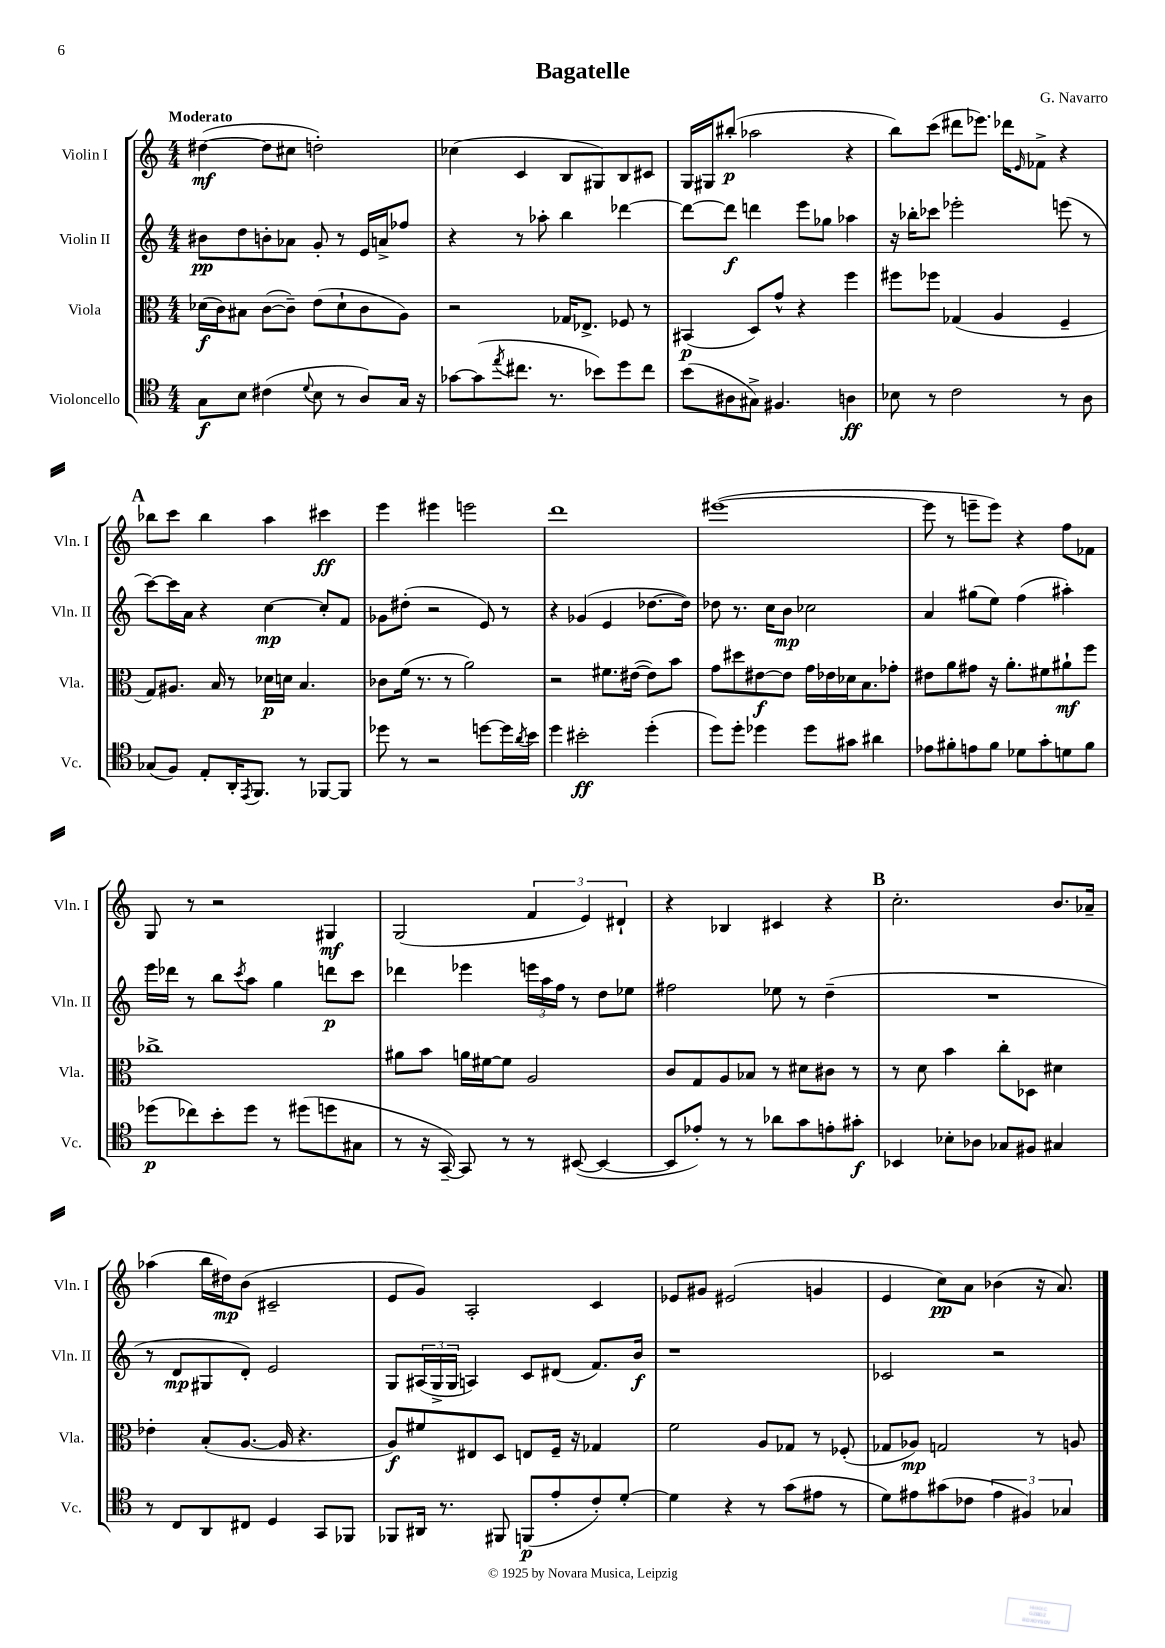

**kern	**dynam	**kern	**dynam	**kern	**dynam	**kern	**dynam
*part4	*part4	*part3	*part3	*part2	*part2	*part1	*part1
*staff4	*staff4	*staff3	*staff3	*staff2	*staff2	*staff1	*staff1
*I"Violoncello	*	*I"Viola	*	*I"Violin II	*	*I"Violin I	*
*I'Vc.	*	*I'Vla.	*	*I'Vln. II	*	*I'Vln. I	*
*clefC4	*	*clefC3	*	*clefG2	*	*clefG2	*
*k[]	*	*k[]	*	*k[]	*	*k[]	*
*M4/4	*	*M4/4	*	*M4/4	*	*M4/4	*
=1	=1	=1	=1	=1	=1	=1	=1
!	!	!	!	!	!	!LO:TX:a:B:t=Moderato	!
8G\L	f	(16d-X\LL	f	8b#X\L	pp	([4dd#X\	mf
.	.	16c\J)	.	.	.	.	.
8B\J	.	8B#X\J	.	8dd\	.	.	.
(4c#X\	.	([8c\L	.	8bn'\	.	8dd#\L]	.
.	.	8c~\J])	.	8a-X\J	.	8cc#X\J	.
8qqd/	.	.	.	.	.	.	.
8B\	.	(8e\L	.	8g'/	.	2ddn'\)	.
8r	.	8d-`\	.	8r	.	.	.
8A/L)	.	8c\	.	16e/LL	.	.	.
.	.	.	.	16an^/J	.	.	.
16G/Jk	.	8A\J)	.	8ff-X/J	.	.	.
16r	.	.	.	.	.	.	.
=2	=2	=2	=2	=2	=2	=2	=2
[8g-X\L	.	2r	.	4r	.	(4cc-X\	.
(8g-\]	.	.	.	.	.	.	.
8qee/	.	.	.	.	.	.	.
8.cc#X\J	.	.	.	8r	.	4c/	.
.	.	.	.	8aa-X'\	.	.	.
8.r	.	.	.	.	.	.	.
.	.	16G-X/KL	.	4bb\	.	8B/L	.
.	.	8.E-X^/J	.	.	.	.	.
8b-X\L)	.	.	.	.	.	8G#X/)	.
8dd\	.	8F-X/	.	[4ddd-X\	.	8B/	.
8cc#\J	.	8r	.	.	.	8c#X/J	.
=3	=3	=3	=3	=3	=3	=3	=3
(8b\L	.	(4BB#X/	p	8ddd-\L_	.	16G/LL	.
.	.	.	.	.	.	16G#X/J	.
8A#X\	.	.	.	8ddd-\J]	f	(8bb#X'/J	p
8G#X^\J)	.	8D/L)	.	4dddn\	.	2aa-X\	.
4.F#X/	.	8g^^/J	.	.	.	.	.
.	.	4r	.	8eee\L	.	.	.
.	.	.	.	8gg-X\J	.	.	.
4An\	ff	4ff\	.	4aa-X\	.	4r	.
=4	=4	=4	=4	=4	=4	=4	=4
8B-X\	.	8ff#X\L	.	16r	.	8bb\L)	.
.	.	.	.	16bb-X'\KL	.	.	.
8r	.	8ff-X\J	.	8ccc-X\J	.	(8ccc\J	.
2c\	.	(4G-X/	.	2eee-X'\	.	8ddd#X\L	.
.	.	.	.	.	.	8.eee-X\J)	.
.	.	4A/	.	.	.	.	.
.	.	.	.	.	.	16ddd-X\KL	.
.	.	.	.	.	.	16qqe/	.
.	.	.	.	.	.	8f-X^\J	.
8r	.	4F~/	.	(8eeen\	.	4r	.
8A\	.	.	.	8r	.	.	.
!!LO:LB:g=z
!!LO:REH:place=s1:t=A
=5	=5	=5	=5	=5	=5	=5	=5
(8G-X/L	.	8G/L)	.	[8ccc\L)	.	8bb-X\L	.
8F/J)	.	8.A#X/J	.	16ccc\L]	.	8ccc\J	.
.	.	.	.	16a\JJ	.	.	.
8E'/L	.	.	.	4r	.	4bb-\	.
.	.	16B/	.	.	.	.	.
16AA'/K	.	8r	.	.	.	.	.
8qEE/	.	.	.	.	.	.	.
8.FF/J	.	.	.	.	.	.	.
.	.	16d-X\LL	p	[4cc\	mp	4aa\	.
.	.	16dn\JJ	.	.	.	.	.
8r	.	4.B/	.	.	.	.	.
[8FF-X/L	.	.	.	8cc'/L]	.	4ccc#X\	ff
8FF-/J]	.	.	.	8f/J	.	.	.
=6	=6	=6	=6	=6	=6	=6	=6
8dd-X\	.	8c-X\L	.	8g-X\L	.	4eee\	.
8r	.	(16f\Jk	.	(8dd#X'\J	.	.	.
.	.	8.r	.	.	.	.	.
2r	.	.	.	2r	.	4eee#X\	.
.	.	8r	.	.	.	.	.
.	.	2a\)	.	.	.	2eeen\	.
[8ddn\L	.	.	.	8e/)	.	.	.
16dd\L]	.	.	.	8r	.	.	.
8qa/	.	.	.	.	.	.	.
16b\JJ	.	.	.	.	.	.	.
=7	=7	=7	=7	=7	=7	=7	=7
4dd\	.	2r	.	4r	.	1ddd	.
2b#X'\	ff	.	.	(4g-X/	.	.	.
.	.	8.f#X\L	.	4e/	.	.	.
.	.	([16e#X\Jk	.	.	.	.	.
(4dd'\	.	8e#\L])	.	[8.dd-X\L	.	.	.
.	.	8b\J	.	.	.	.	.
.	.	.	.	16dd-\Jk])	.	.	.
=8	=8	=8	=8	=8	=8	=8	=8
8dd\L)	.	8g\L	.	8dd-X\	.	([1eee#X	.
8dd'\J	.	8dd#X\	.	8.r	.	.	.
4dd-X\	.	[8e#X\	f	.	.	.	.
.	.	.	.	16cc\KL	.	.	.
.	.	8e#\J]	.	8b\J	mp	.	.
8dd-\L	.	16g\LL	.	2cc-X\	.	.	.
.	.	16e-X\	.	.	.	.	.
8g#X\J	.	16d-X\J	.	.	.	.	.
.	.	8.B\	.	.	.	.	.
4a#X\	.	.	.	.	.	.	.
.	.	8g-X'\J	.	.	.	.	.
=9	=9	=9	=9	=9	=9	=9	=9
8e-X\L	.	8e#X\L	.	4a/	.	8eee#\]	.
8f#X'\	.	8a\	.	.	.	8r	.
8en\	.	8g#X\J	.	(8gg#X\L	.	8eeen~\L	.
8f#\J	.	16r	.	8ee\J)	.	8eee\J)	.
.	.	8.a'\L	.	.	.	.	.
8d-X\L	.	.	.	(4ff\	.	4r	.
8g'\	.	8f#X\	.	.	.	.	.
8dn\	.	8a#X`\	mf	4aa#X'\)	.	8ff\L	.
8f#\J	.	8ff\J	.	.	.	8f-X\J	.
!!LO:LB:g=z
=10	=10	=10	=10	=10	=10	=10	=10
(8dd-X\L	p	1cc-X^	.	16eee\LL	.	8G/	.
.	.	.	.	16ddd-X\JJ	.	.	.
8cc-X\)	.	.	.	8r	.	8r	.
8b'\	.	.	.	8bb\L	.	2r	.
.	.	.	.	8qccc/	.	.	.
8dd-\J	.	.	.	8aa\J	.	.	.
8r	.	.	.	4gg\	.	.	.
(8dd#X\L	.	.	.	.	.	.	.
8ddn\	.	.	.	8dddn\L	p	4G#X/	mf
8G#X\J	.	.	.	8ccc\J	.	.	.
=11	=11	=11	=11	=11	=11	=11	=11
8r	.	8a#X\L	.	4ddd-X\	.	(2G/	.
16r	.	8b\J	.	.	.	.	.
[16GG~/)	.	.	.	.	.	.	.
8GG/]	.	16an\LL	.	4eee-X\	.	.	.
.	.	[16f#X\J	.	.	.	.	.
8r	.	8f#\J]	.	.	.	.	.
8r	.	2A/	.	24eeen\LL	.	6f/	.
.	.	.	.	24aa\	.	.	.
.	.	.	.	24ff\JJ	.	.	.
([8BB#X/	.	.	.	8r	.	.	.
.	.	.	.	.	.	6e/)	.
4BB#/_	.	.	.	8dd\L	.	.	.
.	.	.	.	.	.	6d#X`/	.
.	.	.	.	8ee-X\J	.	.	.
=12	=12	=12	=12	=12	=12	=12	=12
8BB#/L]	.	8c/L	.	2ff#X\	.	4r	.
8e-X'/J)	.	8G/	.	.	.	.	.
8r	.	8A/	.	.	.	4B-X/	.
8r	.	8B-X/J	.	.	.	.	.
8a-X\L	.	8r	.	8ee-X\	.	4c#X/	.
8g\	.	8d#X\L	.	8r	.	.	.
8en'\	.	8c#X\J	.	(4dd~\	.	4r	.
8g#X'\J	f	8r	.	.	.	.	.
!!LO:REH:place=s1:t=B
=13	=13	=13	=13	=13	=13	=13	=13
4BB-X/	.	8r	.	1r	.	2.cc'\	.
.	.	8d\	.	.	.	.	.
8B-X'\L	.	4b\	.	.	.	.	.
8A-X\J	.	.	.	.	.	.	.
8G-X/L	.	8cc'\L	.	.	.	.	.
8F#X/J	.	8D-X\J	.	.	.	.	.
4G#X/	.	4d#X\	.	.	.	8.b/L	.
.	.	.	.	.	.	16a-X~/Jk	.
!!LO:LB:g=z
=14	=14	=14	=14	=14	=14	=14	=14
8r	.	4e-X'\	.	8r	.	(4aa-X\	.
8C/L	.	.	.	8d/L	mp	.	.
8AA/	.	(8B'/L	.	8G#X/	.	16bb\LL	.
.	.	.	.	.	.	16dd#X\J)	mp
8C#X/J	.	[8.A/J	.	8d'/J)	.	(8b\J	.
4D/	.	.	.	2e/	.	2c#X~/	.
.	.	16A/]	.	.	.	.	.
.	.	4.r	.	.	.	.	.
8GG/L	.	.	.	.	.	.	.
8FF-X/J	.	.	.	.	.	.	.
=15	=15	=15	=15	=15	=15	=15	=15
8FF-X/L	.	8A/L)	f	8G/L	.	8e/L	.
16AA#X/Jk	.	8f#X/	.	(24A#X/L	.	8g/J)	.
.	.	.	.	24G^/	.	.	.
8.r	.	.	.	.	.	.	.
.	.	.	.	24G/JJ	.	.	.
.	.	8E#X/	.	4An/)	.	2A'/	.
8FF#X/	.	8D/J	.	.	.	.	.
(8FFn/L	p	8En/L	.	8c/L	.	.	.
8e'/	.	16F~/Jk	.	(8d#X/J	.	.	.
.	.	16r	.	.	.	.	.
8c'/)	.	4G-X/	.	8.f/L)	.	4c/	.
[8d'/J	.	.	.	.	.	.	.
.	.	.	.	16b/Jk	f	.	.
=16	=16	=16	=16	=16	=16	=16	=16
4d\]	.	2f\	.	1r	.	8e-X/L	.
.	.	.	.	.	.	8g#X/J	.
4r	.	.	.	.	.	(2e#X/	.
8r	.	8A/L	.	.	.	.	.
(8g\L	.	8G-X/J	.	.	.	.	.
8e#X\J	.	8r	.	.	.	4gn/	.
8r	.	(8F-X'/	.	.	.	.	.
=17	=17	=17	=17	=17	=17	=17	=17
8d\L)	.	8G-X/L	.	2c-X/	.	4e/	.
8e#X\	.	8A-X/J)	mp	.	.	.	.
(8g#X\	.	2Gn/	.	.	.	8cc\L)	pp
8c-X\J	.	.	.	.	.	8a\J	.
6e#\	.	.	.	2r	.	(4b-X\	.
6F#X/)	.	.	.	.	.	.	.
.	.	8r	.	.	.	16r	.
.	.	.	.	.	.	8.a/)	.
6G-X/	.	.	.	.	.	.	.
.	.	8An/	.	.	.	.	.
==	==	==	==	==	==	==	==
*-	*-	*-	*-	*-	*-	*-	*-
